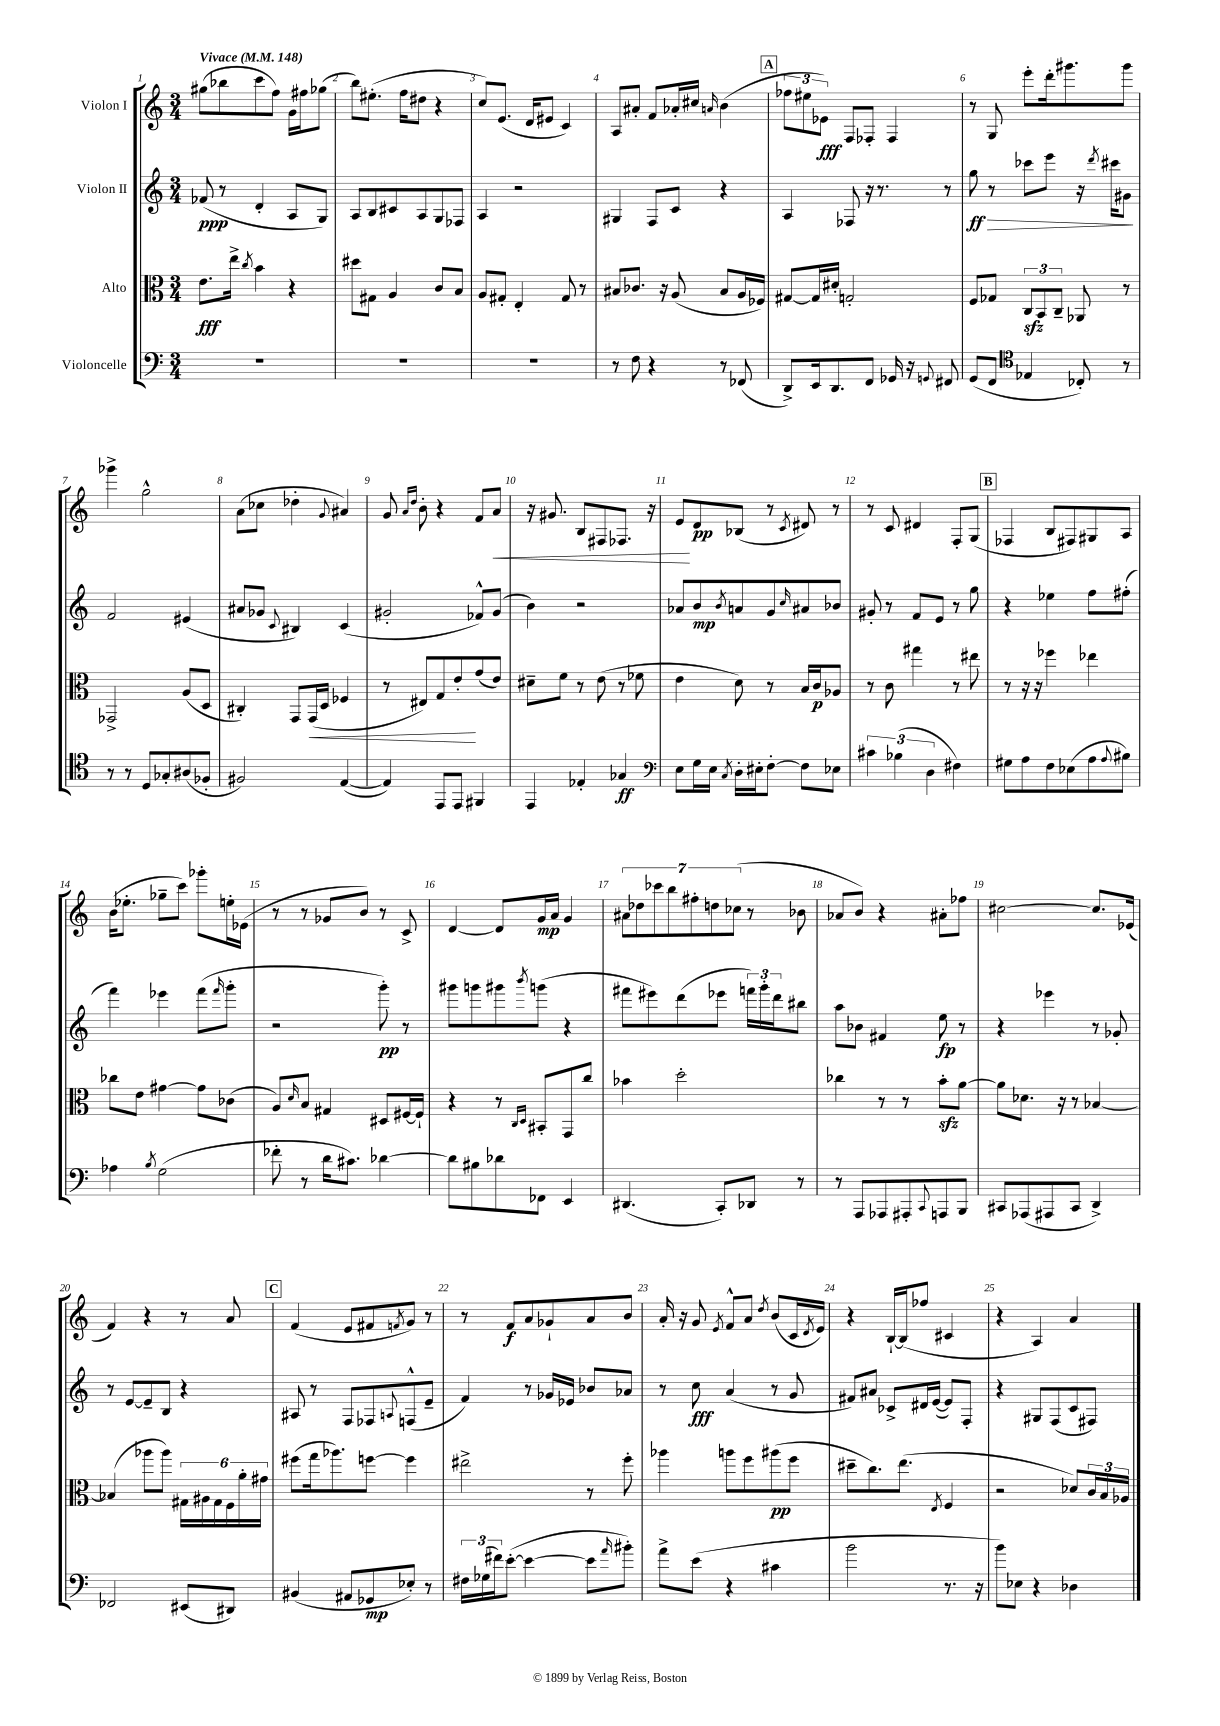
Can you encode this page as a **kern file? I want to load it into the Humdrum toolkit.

**kern	**kern	**kern	**kern
*staff4	*staff3	*staff2	*staff1
*clefF4	*clefC3	*clefG2	*clefG2
*k[]	*k[]	*k[]	*k[]
*M3/4	*M3/4	*M3/4	*M3/4
*MM148	*MM148	*MM148	*MM148
2.r	8.e	(8f-	(8gg#
.	.	8r	8bb-
.	16ee^	.	.
.	8qcc	.	.
.	4b	4d'	8ccc
.	.	.	8ff)
.	4r	8A	16g
.	.	.	16ff#
.	.	8G)	(8gg-
=	=	=	=
2.r	8dd#	8A	8bb)
.	8G#	8B	(8.ee#'
.	4A	8c#	.
.	.	.	16ff
.	.	8A	8dd#
.	8c	8G	4r
.	8B	8F-	.
=	=	=	=
2.r	8A	4A	8cc)
.	8G#'	.	(8.e
.	4E'	2r	.
.	.	.	16d
.	.	.	8e#
.	8G#	.	4c)
.	8r	.	.
=	=	=	=
8r	8B#	4G#	8A
8F	8.c-	.	8a#'
4r	.	8F	8f
.	16r	.	.
.	(8A	8c	16a-'
.	.	.	16cc#
.	.	.	16qqa
8r	8B#	4r	(4b
(8FF-	16A	.	.
.	16F-)	.	.
=	=	=	=
8DD^)	[8G#	4A	12ff-
.	.	.	12ee#
16EE	16G#]	.	.
.	.	.	12e-)
8.DD	16d#'	.	.
.	2G'	8F-	8F
8FF	.	16r	8F-'
.	.	8.r	.
16GG-	.	.	4F-
16r	.	.	.
8qqGG	.	.	.
8FF#	.	8r	.
=	=	=	=
(8GG	8F	8gg	8r
8FF	8G-	8r	8G
*clefC4	*	*	*
4E-	12C	8ccc-	8eee'
.	12BB	.	.
.	.	8eee	16ddd'
.	12C~	.	.
.	.	.	8.ggg#
8C-')	8AA-	16r	.
.	.	8qddd	.
.	.	16ccc#	.
8r	8r	8g#	8ggg#
=	=	=	=
8r	2GG-^	2f	4ggg-^
8r	.	.	.
8D	.	.	2gg^^
8G-'	.	.	.
(8A#	(8A	(4e#	.
8F-'	8D	.	.
=	=	=	=
2F#)	4C#')	8a#	(8a
.	.	8g-	8cc-
.	.	8qqc	.
.	8GG	4B#)	4dd-'
.	(16GG	.	.
.	16D	.	.
.	.	.	8qqg
([4E	4F-	(4c	4a#)
=	=	=	=
4E])	8r	2g#'	8g
.	.	.	16qqa
.	.	.	16qqdd
.	8E#)	.	8b'
8EE	8G	.	4r
8EE	8e'	.	.
4FF#	(8g	8f-^^)	8f
.	8e)	(8g#	8a
=	=	=	=
4EE	8d#~	4b)	16r
.	.	.	8.g#
.	8f	.	.
4E-'	8r	2r	8B
.	(8e	.	8F#
4G-	8r	.	8.F-
.	8f-	.	.
.	.	.	16r
=	=	=	=
*clefF4	*	*	*
8E	4e	8a-	8e
16G	.	8b	8d
16E	.	.	.
8qC	.	8qb	.
16D'	8d)	8a	(8B-
16E#'	.	.	.
[8F'	8r	8g	8r
.	.	16qqcc	8qc
8F]	16B	8a#	8d#)
.	16c	.	.
8E-	8A-	8b-	8r
=	=	=	=
6c#	8r	8g#'	8r
.	8c	8r	8c
(6B-	.	.	.
.	4gg#	8f	4d#
6D	.	.	.
.	.	8e	.
4F#)	8r	8r	8F'
.	8ee#	8gg	(8G
=	=	=	=
8G#	8r	4r	4F-
8A	16r	.	.
.	16r	.	.
8F	4ff-	4ee-	8B
(8E-	.	.	8F#)
8A	4ee-	8ff	8G#
8qqA	.	.	.
8B#)	.	(8ff#'	8A
=	=	=	=
4A-	8cc-	4fff)	(16b
.	.	.	8.ee-'
.	8e	.	.
8qB	.	.	.
(2G	[4g#	4eee-	8gg-~
.	.	.	8ccc)
.	8g#]	(8fff	8ggg-'
.	.	16qqfff	.
.	(8c-	8ggg'	16ee'
.	.	.	(16e-
=	=	=	=
8f-'	8A)	2r	8r
.	16qqd	.	.
8r	8B	.	8r
16d	4G#	.	8g-
8.c#)	.	.	.
.	.	.	8b)
[4d-	8D#	8ggg')	8r
.	[16F#	8r	8c^
.	16F#`]	.	.
=	=	=	=
8d-]	4r	8ggg#	[4d
8B#	.	8ggg	.
8d-	8r	8ggg#	8d]
.	16qqC	.	.
.	16qqD	8qbbb	.
8FF-	8BB#'	(8ggg	16g
.	.	.	16a
4EE	8GG	4r	4g
.	8cc	.	.
=	=	=	=
(4.DD#	4b-	8fff#	14a#
.	.	.	14dd-
.	.	8eee#)	.
.	.	.	14ccc-
.	.	.	14bb
.	2dd'	(8ddd	.
.	.	.	14ff#'
.	.	.	14dd
8CC')	.	8eee-	.
.	.	.	(14cc-
8DD-	.	24fff)	8r
.	.	24ggg'	.
.	.	24ddd	.
8r	.	8bb#	8b-
=	=	=	=
8r	4cc-	8aa	8a-
8AAA	.	8b-	8b)
8AAA-	8r	4f#	4r
8AAA#'	8r	.	.
8qqCC	.	.	.
8AAA	8b'	8ee	8a#'
8BBB	[8a	8r	8ff-
=	=	=	=
8CC#	8a]	4r	[2cc#
(8AAA-	8.d-	.	.
8AAA#	.	4eee-	.
.	16r	.	.
8CC#	8r	.	.
4DD^)	[4B-	8r	8.cc#]
.	.	8g-'	.
.	.	.	(16e-
=	=	=	=
2FF-	(4B-]	8r	4f)
.	.	[8e	.
.	8aa-	8e~]	4r
.	8aa-)	8B	.
(8EE#	24G#	4r	8r
.	24A#	.	.
.	24G#	.	.
8DD#)	24F	.	8a
.	24a'	.	.
.	24g#	.	.
=	=	=	=
(4BB#	(8ff#	8A#	(4f
.	16gg	8r	.
.	8.aa-)	.	.
8AA#	.	8F	8e
8GG-	[8ff	8F-	8f#
.	.	8qqA	8qf
8E-')	4ff]	(8F^^	8g)
8r	.	8e~	8r
=	=	=	=
24F#	2ee#^	4f)	8r
(24G-	.	.	.
24f#)	.	.	.
([8e'	.	.	8f
4e_	.	8r	8a
.	.	16g-	8g-`
.	.	16e-	.
8e]	8r	8b-	8a
16qqa	.	.	.
8b#')	8ff'	8a-	8b
=	=	=	=
8a^	4aa-	8r	16a'
.	.	.	16r
(8e	.	8cc	8g
.	.	.	8qe
4r	8aa	(4a	8f^^
.	8ff	.	8a
.	.	.	8qdd
4c#	(8aa#	8r	(8b
.	8ff	8g	16c
.	.	.	8qd
.	.	.	16e)
=	=	=	=
2b	8dd#~	8f#)	4r
.	8.cc)	8a#	.
.	.	8c-^	[16B`
.	(8.ee	.	(16B]
.	.	16d#	8ff-
.	.	([16e	.
.	8qE	.	.
8.r	4F	8e])	4c#
.	.	8F'	.
16r	.	.	.
=	=	=	=
8b)	2r	4r	4r
8E-	.	.	.
4r	.	8G#	4A)
.	.	(8F	.
4D-	8d-)	8c	4a
.	24c	8F#)	.
.	24B	.	.
.	24A-	.	.
==	==	==	==
*-	*-	*-	*-
